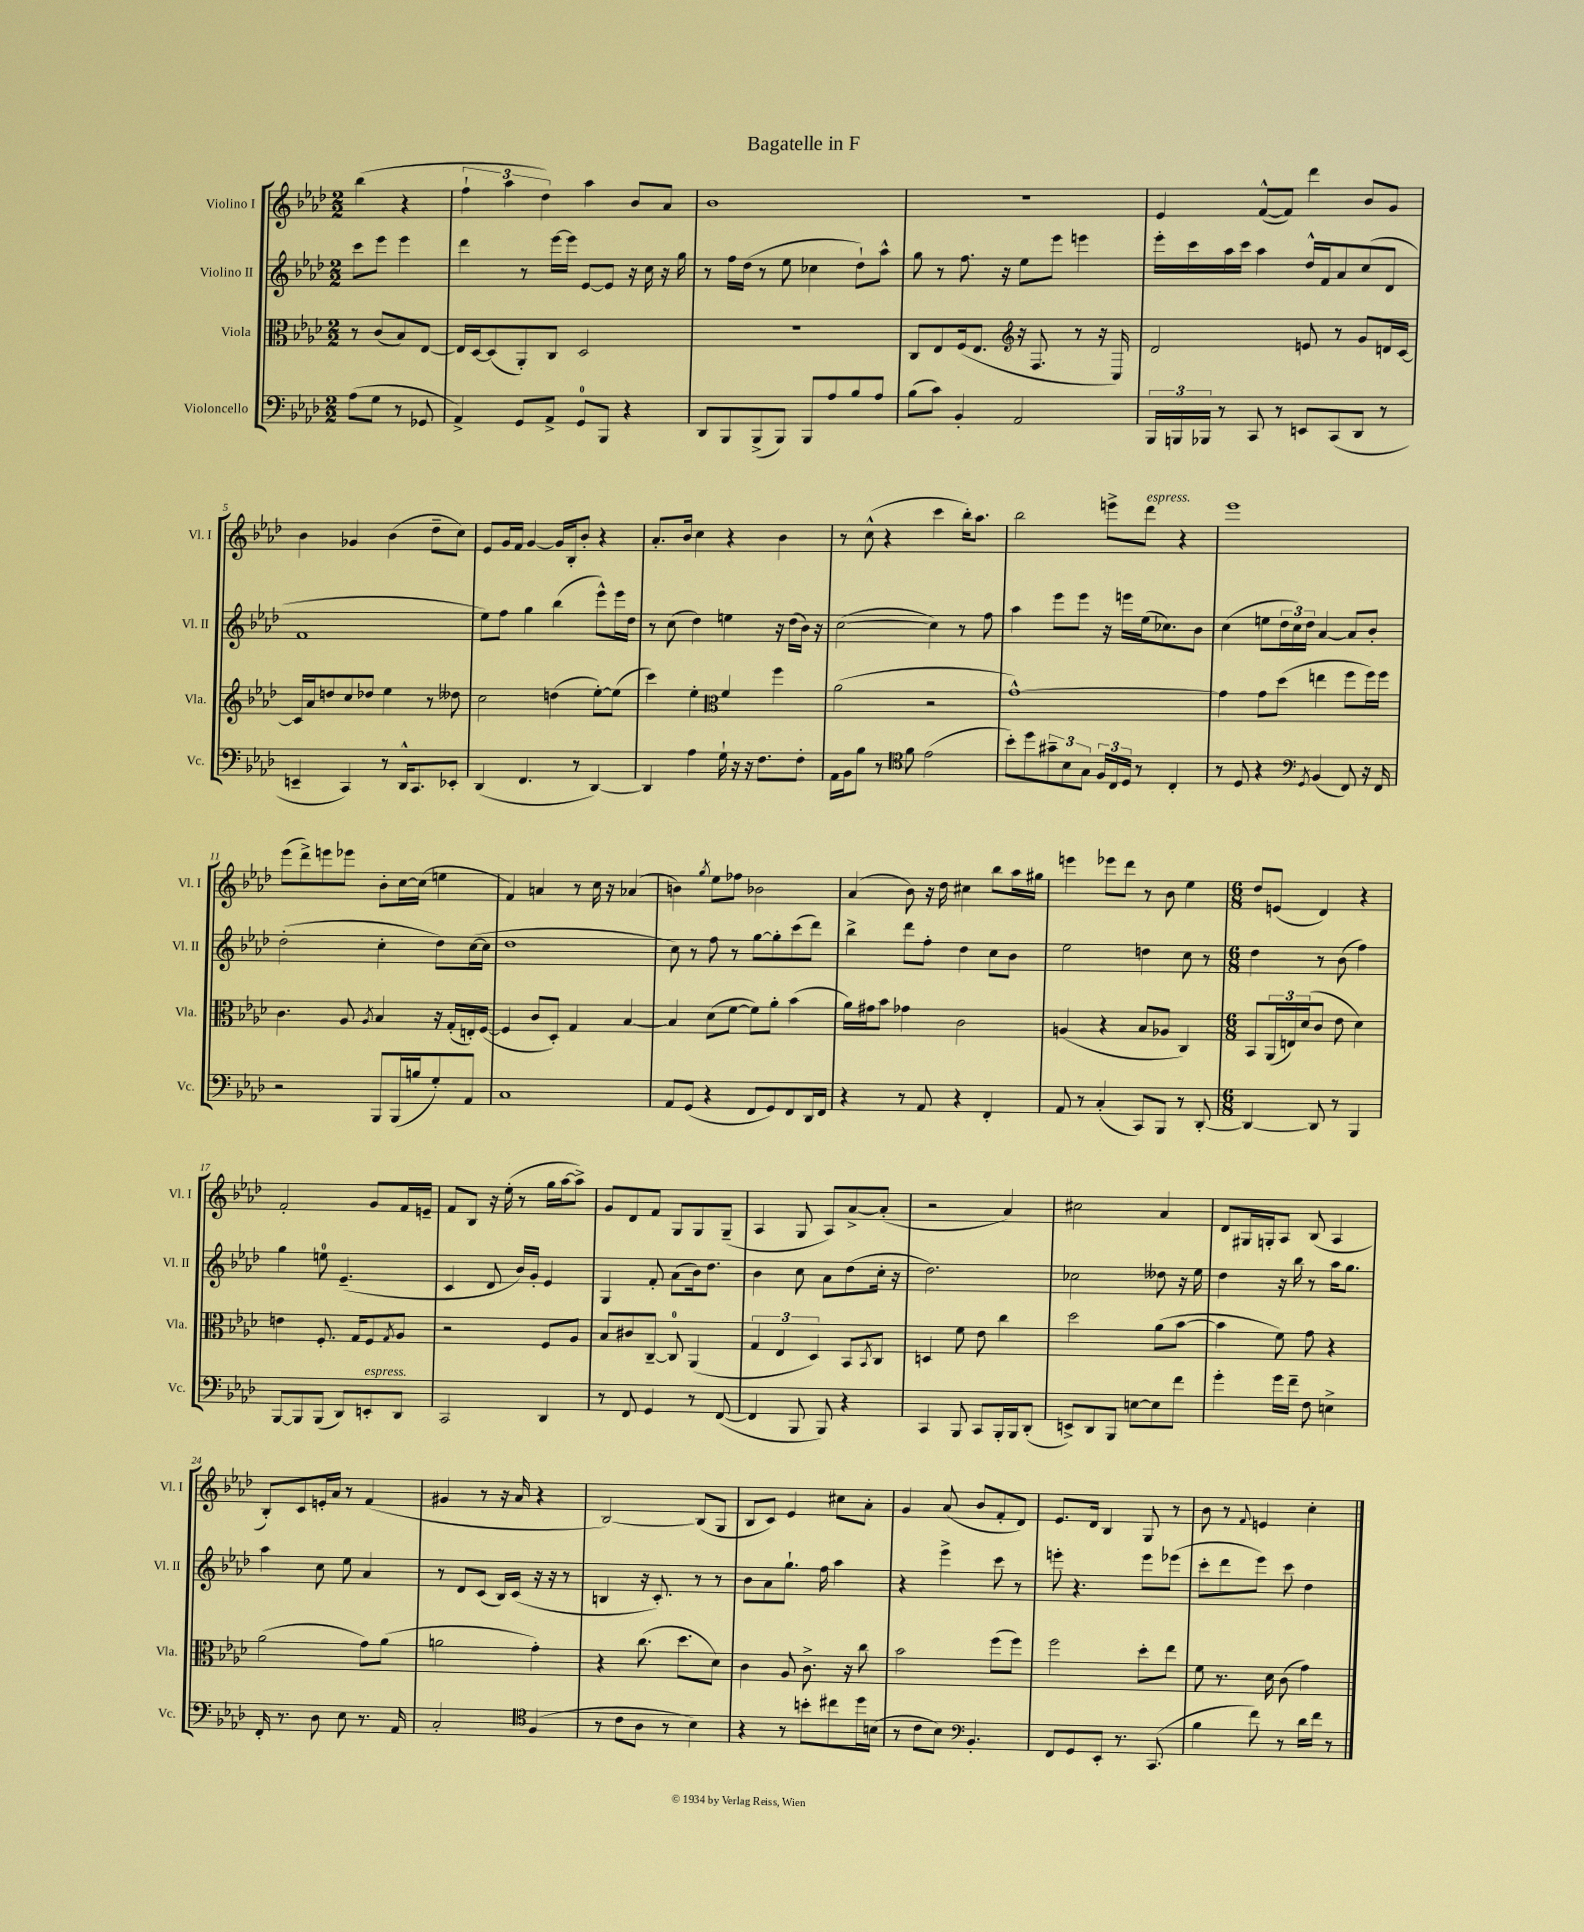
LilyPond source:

\header { title = "Bagatelle in F" }
<<
\new StaffGroup <<
\new Staff = "s0" \with { instrumentName = "Violino I" shortInstrumentName = "Vl. I" } {
    \clef treble \key aes \major \numericTimeSignature \time 2/2 \partial 2
    bes''4( r4 |
    \tuplet 3/2 { f''4-! aes''4 des''4) } aes''4 bes'8 aes'8 |
    bes'1 |
    r1 |
    ees'4 f'8~-^( f'8) des'''4 bes'8 g'8 |
    bes'4 ges'4 bes'4( des''8-- c''8) |
    ees'8 g'16 f'16 g'4~ g'16 bes16-. bes'8-. r4 |
    aes'8.-. bes'16 c''4 r4 bes'4 |
    r8 c''8-^( r4 c'''4 bes''16-.) aes''8. |
    bes''2 e'''8-> des'''8^\markup { \italic "espress." } r4 |
    ees'''1 |
    ees'''8( des'''8->) e'''8 ees'''8 bes'8-. c''16~ c''16( e''4 |
    f'4) a'4 r8 c''16 r16 aes'4( |
    b'4) \acciaccatura { g''8 } ees''8 fes''8 bes'2 |
    aes'4( bes'8) r16 des''16 cis''4 bes''8 aes''16 gis''16 |
    e'''4 ees'''8 des'''8 r8 bes'8 ees''4 |
    \numericTimeSignature \time 6/8 des''8 e'8( des'4) r4 |
    f'2-. g'8 f'16 e'16-- |
    f'8 bes8 r16 ees''16-.( r8 g''16 aes''16~ aes''8->) |
    g'8 des'8 f'8 g8 g8 g8--( |
    aes4 g8 aes8) aes'8~-> aes'8-.( |
    r2 aes'4) |
    cis''2 aes'4 |
    des'8 gis16 g16-. aes8 bes8( aes4 |
    bes8-.) c'8 e'16-. aes'16 r8 f'4( |
    gis'4 r8 r16 aes'16 r4 |
    bes2~) bes8( g8 |
    bes8 c'8) ees'4 cis''8 aes'8-. |
    g'4 aes'8( bes'8 f'8-. des'8) |
    ees'8. des'16 bes4 g8 r8 |
    bes'8 r8 \appoggiatura { f'8 } e'4 c''4-. \bar "|." |
}
\new Staff = "s1" \with { instrumentName = "Violino II" shortInstrumentName = "Vl. II" } {
    \clef treble \key aes \major \numericTimeSignature \time 2/2 \partial 2
    c'''8 ees'''8 ees'''4 |
    des'''4 r8 ees'''16~ ees'''16 ees'8~ ees'8 r16 c''16 r16 g''16 |
    r8 f''16 des''16( r8 ees''8 ces''4 des''8-!) aes''8-^ |
    g''8 r8 f''8. r16 ees''8 ees'''8 e'''4 |
    ees'''16-. c'''16 aes''16 c'''16 aes''4 des''16-^ f'16 aes'8 c''8( des'8 |
    f'1 |
    ees''8) f''8 g''4 bes''4( ees'''8-^) ees'''16 des''16 |
    r8 c''8( des''4) e''4 r16 des''16( bes'16) r16 |
    c''2~( c''4) r8 f''8 |
    aes''4 ees'''8 ees'''8 r16 e'''16 ees''16( ces''8.) bes'8 |
    c''4( e''8 \tuplet 3/2 { des''16 c''16) des''16 } aes'4~ aes'8 bes'8-. |
    des''2-.( c''4-. des''8) c''16~( c''16 |
    des''1 |
    c''8) r8 f''8 r8 g''8~ g''8-. c'''8( des'''8) |
    bes''4-> des'''8 f''8-. des''4 c''8 bes'8 |
    ees''2 d''4 c''8 r8 |
    \numericTimeSignature \time 6/8 des''4 r8 bes'8( f''4) |
    g''4 e''8-0 ees'4.--( |
    c'4 des'8 bes'16) g'16-. ees'4 |
    g4 f'8-. aes'8( bes'16) des''8. |
    bes'4 c''8 aes'8 des''8( c''16-. r16 |
    des''2.) |
    ces''2 deses''8 r16 ees''16 |
    des''4 r16 bes''16 r8 aes''16 g''8. |
    aes''4 c''8 ees''8 aes'4 |
    r8 des'8 c'8( bes16) c'16( r16 r16 r8 |
    b4 r16 c'8.-.) r8 r8 |
    bes'8 aes'8 g''8.-! f''16 aes''4 |
    r4 ees'''4-> c'''8 r8 |
    e'''8-. r4. e'''8 ees'''8( |
    c'''8-. des'''8 ees'''8) c'''8 des''4 \bar "|." |
}
\new Staff = "s2" \with { instrumentName = "Viola" shortInstrumentName = "Vla." } {
    \clef alto \key aes \major \numericTimeSignature \time 2/2 \partial 2
    r8 c'8( bes8) ees8~ |
    ees16 des16~ des8( aes,8-.) c8 des2 |
    r1 |
    c8 ees8 f16( ees8. r16 f8. r8 r16 c16) |
    \clef treble des'2 e'8 r8 g'8 d'16 c'16~ |
    c'16 aes'16 d''8 c''8 des''8 ees''4 r8 deses''8 |
    c''2 d''4( ees''8~-.) ees''8( |
    c'''4) ees''4-. f'4 f''4 |
    \clef alto aes'2( r2 |
    g'1~-^) |
    g'4 g'8 des''8( e''4 f''8 f''16) f''16 |
    c'4. aes8 \acciaccatura { aes8 } bes4 r16 g16-.( e16-.) f16~( |
    f4 c'8 des8-.) g4 bes4~ |
    bes4 des'8( f'8~ f'8) aes'8-. bes'4( |
    aes'16) gis'16 bes'8 ges'4 c'2 |
    a4( r4 bes8 aes8 c4) |
    \numericTimeSignature \time 6/8 bes,8 \tuplet 3/2 { aes,16( e16) des'16( } c'8 ees'8 des'4) |
    e'4 f8.-. g16 f8 \acciaccatura { g8 } aes8 |
    r2 f8 aes8 |
    bes8 cis'8 c8~-- c8-0 aes,4( |
    \tuplet 3/2 { g4 ees4 des4) } bes,8 \acciaccatura { bes,8 } c8 |
    d4 f'8 ees'8 c''4 |
    des''2 aes'8( bes'8~ |
    bes'4 f'8) g'8 r4 |
    aes'2( g'8) aes'8( |
    a'2 g'4-.) |
    r4 c''8.( des''8. des'8) |
    c'4 aes8 c'8.-> r16 c''8 |
    bes'2 f''8( f''8) |
    f''2 des''8-. ees''8 |
    f'8 r8. des'16 c'8( g'4) \bar "|." |
}
\new Staff = "s3" \with { instrumentName = "Violoncello" shortInstrumentName = "Vc." } {
    \clef bass \key aes \major \numericTimeSignature \time 2/2 \partial 2
    aes8( g8 r8 ges,8 |
    aes,4->) g,8 aes,8-> g,8-0 bes,,8 r4 |
    des,8 bes,,8 bes,,8->( bes,,8) bes,,8 aes8 bes8 aes8 |
    bes8( c'8) bes,4-. aes,2 |
    \tuplet 3/2 { bes,,16 b,,16 bes,,16 } r8 c,8 r8 e,8 c,8( des,8 r8 |
    e,4-- c,4) r8 des,16-^ c,8. ees,8-. |
    des,4( f,4. r8 des,4~) |
    des,4 aes4 g16-! r16 r16 f8. f8-. |
    aes,16 bes,16 bes8 r8 f'8 ees'2( |
    \clef tenor bes'8-.) des''8 \tuplet 3/2 { gis'8-- bes8 g8 } \tuplet 3/2 { f16 c16 des16 } r8 c4-. |
    r8 des8 r4 \acciaccatura { des8 } bes,4( f,8) r16 f,16 |
    \clef bass r2 bes,,8 bes,,16( b16 g8-.) aes,8 |
    c1 |
    aes,8 g,8( r4 f,8 g,8) f,8 des,16 f,16 |
    r4 r8 aes,8 r4 f,4-. |
    aes,8 r8 c4-.( c,8) bes,,8 r8 des,8~-. |
    \numericTimeSignature \time 6/8 des,4~ des,8 r8 bes,,4 |
    bes,,8~ bes,,8 bes,,8( des,8) e,8-.^\markup { \italic "espress." } des,8 |
    c,2 des,4 |
    r8 f,8 g,4 r8 f,8~( |
    f,4 bes,,8 bes,,8) r4 |
    c,4 bes,,8 c,8 bes,,16-. bes,,16 des,8-.( |
    e,8->) des,8 bes,,8 e8~ e8 f'8 |
    g'4-. g'16 f'16-- f8 e4-> |
    f,16-. r8. des8 ees8 r8. aes,16 |
    c2-. \clef tenor f4( |
    r8 c'8 aes8 r8 bes4) |
    r4 r8 b'8-. cis''8 des''16 b16( |
    r8 c'8 bes8) bes,4.-. |
    \clef bass f,8 g,8 ees,8-. r8. c,8.( |
    bes4 f'8) r8 des'16 f'16 r8 \bar "|." |
}
>>
>>
